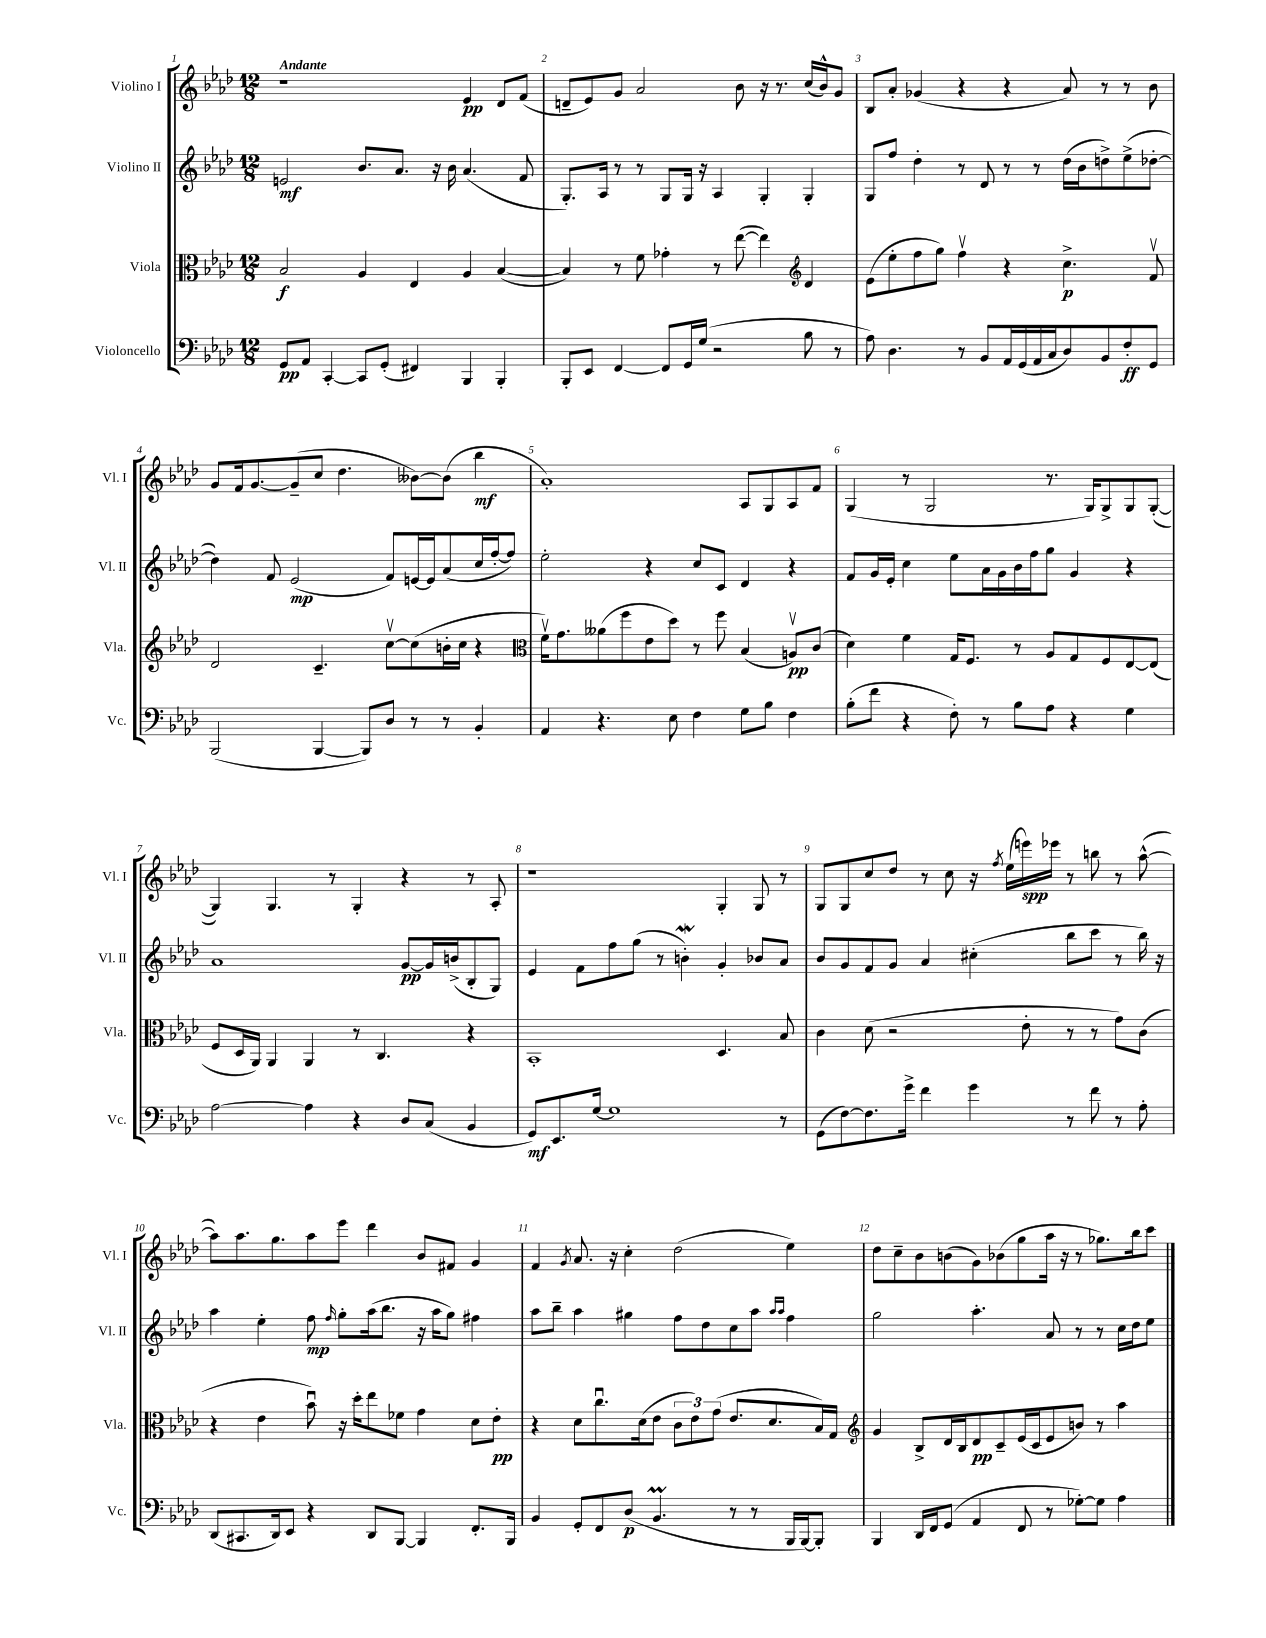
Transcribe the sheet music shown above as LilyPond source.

<<
\new StaffGroup <<
\new Staff = "s0" \with { instrumentName = "Violino I" shortInstrumentName = "Vl. I" } {
    \clef treble \key aes \major \numericTimeSignature \time 12/8 \tempo "Andante"
    \autoBeamOff r1 ees'4\pp des'8[ f'8]( |
    d'8[-- ees'8) g'8] aes'2 bes'8 r16 r8. c''16[( bes'16-^) g'8] |
    bes8[ aes'8]-. ges'4( r4 r4 aes'8) r8 r8 bes'8 |
    g'8[ f'16 g'8.~ g'8--( c''8] des''4. beses'8[~) beses'8]( bes''4\mf |
    aes'1-.) aes8[ g8 aes8 f'8] |
    g4( r8 g2 r8. g16[) g8-> g8 g8]~-.( |
    g4) g4. r8 g4-. r4 r8 aes8-. |
    r1 g4-. g8 r8 |
    g8[ g8 c''8 des''8] r8 c''8 r16 \acciaccatura { f''8 } ees''16[( e'''16\spp) ees'''16] r8 b''8 r8 aes''8~-^( |
    aes''8[) aes''8. g''8. aes''8 ees'''8] des'''4 bes'8[ fis'8] g'4 |
    f'4 \acciaccatura { g'8 } aes'8. r16 c''4-. des''2( ees''4) |
    des''8[ c''8-- bes'8 b'8( g'8) bes'8( g''8 aes''16] r16 r8 ges''8.[) bes''16 c'''8] \bar "|." |
}
\new Staff = "s1" \with { instrumentName = "Violino II" shortInstrumentName = "Vl. II" } {
    \clef treble \key aes \major \numericTimeSignature \time 12/8
    \autoBeamOff e'2\mf bes'8.[ aes'8.] r16 bes'16 aes'4.( f'8 |
    g8.[-.) aes16] r8 r8 g8[ g16] r16 aes4 g4-. g4-. |
    g8[ f''8] des''4-. r8 des'8 r8 r8 des''16[( bes'16 d''8->) ees''8->( des''8]~-. |
    des''4) f'8 ees'2\mp( f'8[) e'16~ e'16 aes'8( c''16 f''16~-. f''8]) |
    ees''2-. r4 c''8[ c'8] des'4 r4 |
    f'8[ g'16 ees'16]-. c''4 ees''8[ aes'16 g'16 bes'16 f''16 g''8] g'4 r4 |
    aes'1 g'8[~\pp g'16 b'16->( bes8-. g8]) |
    ees'4 f'8[ f''8 g''8]( r8 b'4-.\mordent) g'4-. bes'8[ aes'8] |
    bes'8[ g'8 f'8 g'8] aes'4 cis''4-.( bes''8[ c'''8] r8 bes''16) r16 |
    aes''4 ees''4-. f''8\mp \grace { f''16 } g''8[-. aes''16( bes''8.] r16 aes''16[ g''8]) fis''4 |
    aes''8[ bes''8]-- aes''4 gis''4 f''8[ des''8 c''8 aes''8] \grace { aes''16[ aes''16] } f''4 |
    g''2 aes''4.-. aes'8 r8 r8 c''16[ des''16 ees''8] \bar "|." |
}
\new Staff = "s2" \with { instrumentName = "Viola" shortInstrumentName = "Vla." } {
    \clef alto \key aes \major \numericTimeSignature \time 12/8
    \autoBeamOff bes2\f aes4 ees4 aes4 bes4~( |
    bes4) r8 f'8 ges'4-. r8 ees''8~( ees''4) \clef treble des'4 |
    ees'8[( ees''8-. f''8 g''8]) f''4\upbow r4 c''4.->\p f'8\upbow |
    des'2 c'4.-- c''8[~\upbow c''8( b'16-. c''16] r4 |
    \clef alto f'16[\upbow) g'8. aeses'8( f''8 ees'8 des''8]) r8 f''8 bes4( a8[\upbow\pp) c'8]( |
    des'4) f'4 g16[ f8.] r8 aes8[ g8 f8 ees8~ ees8]( |
    f8[ des16 aes,16]) aes,4 aes,4 r8 c4. r4 |
    bes,1-. des4. bes8 |
    c'4 des'8( r2 ees'8-. r8 r8 g'8[) c'8]( |
    r4 ees'4 bes'8\downbow) r16 des''16[-. ees''8 fes'8] g'4 des'8[ ees'8]-.\pp |
    r4 des'8[ c''8.\downbow des'16( ees'8] \tuplet 3/2 { c'8[ ees'8) g'8]( } ees'8.[ des'8. bes16) g16] |
    \clef treble g'4 bes8[-> des'16 bes16 des'8\pp c'8-- ees'16( c'16 ees'8 b'8]) r8 aes''4 \bar "|." |
}
\new Staff = "s3" \with { instrumentName = "Violoncello" shortInstrumentName = "Vc." } {
    \clef bass \key aes \major \numericTimeSignature \time 12/8
    \autoBeamOff g,8[\pp aes,8] c,4~-. c,8[ g,8]-.( fis,4) bes,,4 bes,,4-. |
    bes,,8[-. ees,8] f,4~ f,8[ g,16 g16]( r2 bes8 r8 |
    aes8) des4. r8 bes,8[ aes,16 g,16( aes,16 c16 des8) bes,8 f8-.\ff g,8] |
    bes,,2( bes,,4~ bes,,8[) des8] r8 r8 bes,4-. |
    aes,4 r4. ees8 f4 g8[ bes8] f4 |
    bes8[-.( f'8] r4 f8-.) r8 bes8[ aes8] r4 g4 |
    aes2~ aes4 r4 des8[ c8]( bes,4 |
    g,8[\mf) ees,8. g16]~ g1 r8 |
    g,8[( f8~) f8. g'16]-> f'4 g'4 r8 f'8 r8 aes8-. |
    des,8[( cis,8. des,16) ees,8] r4 des,8[ bes,,8]~ bes,,4 f,8.[-. bes,,16] |
    bes,4 g,8[-. f,8 des8]\p( bes,4.\prall r8 r8 bes,,16[ bes,,16~) bes,,8]-. |
    bes,,4 des,16[ f,16 g,8]( aes,4 f,8 r8 ges8[~-.) ges8] aes4 \bar "|." |
}
>>
>>
\layout { \context { \Score \override BarNumber.break-visibility = ##(#f #t #t) barNumberVisibility = #all-bar-numbers-visible } }
